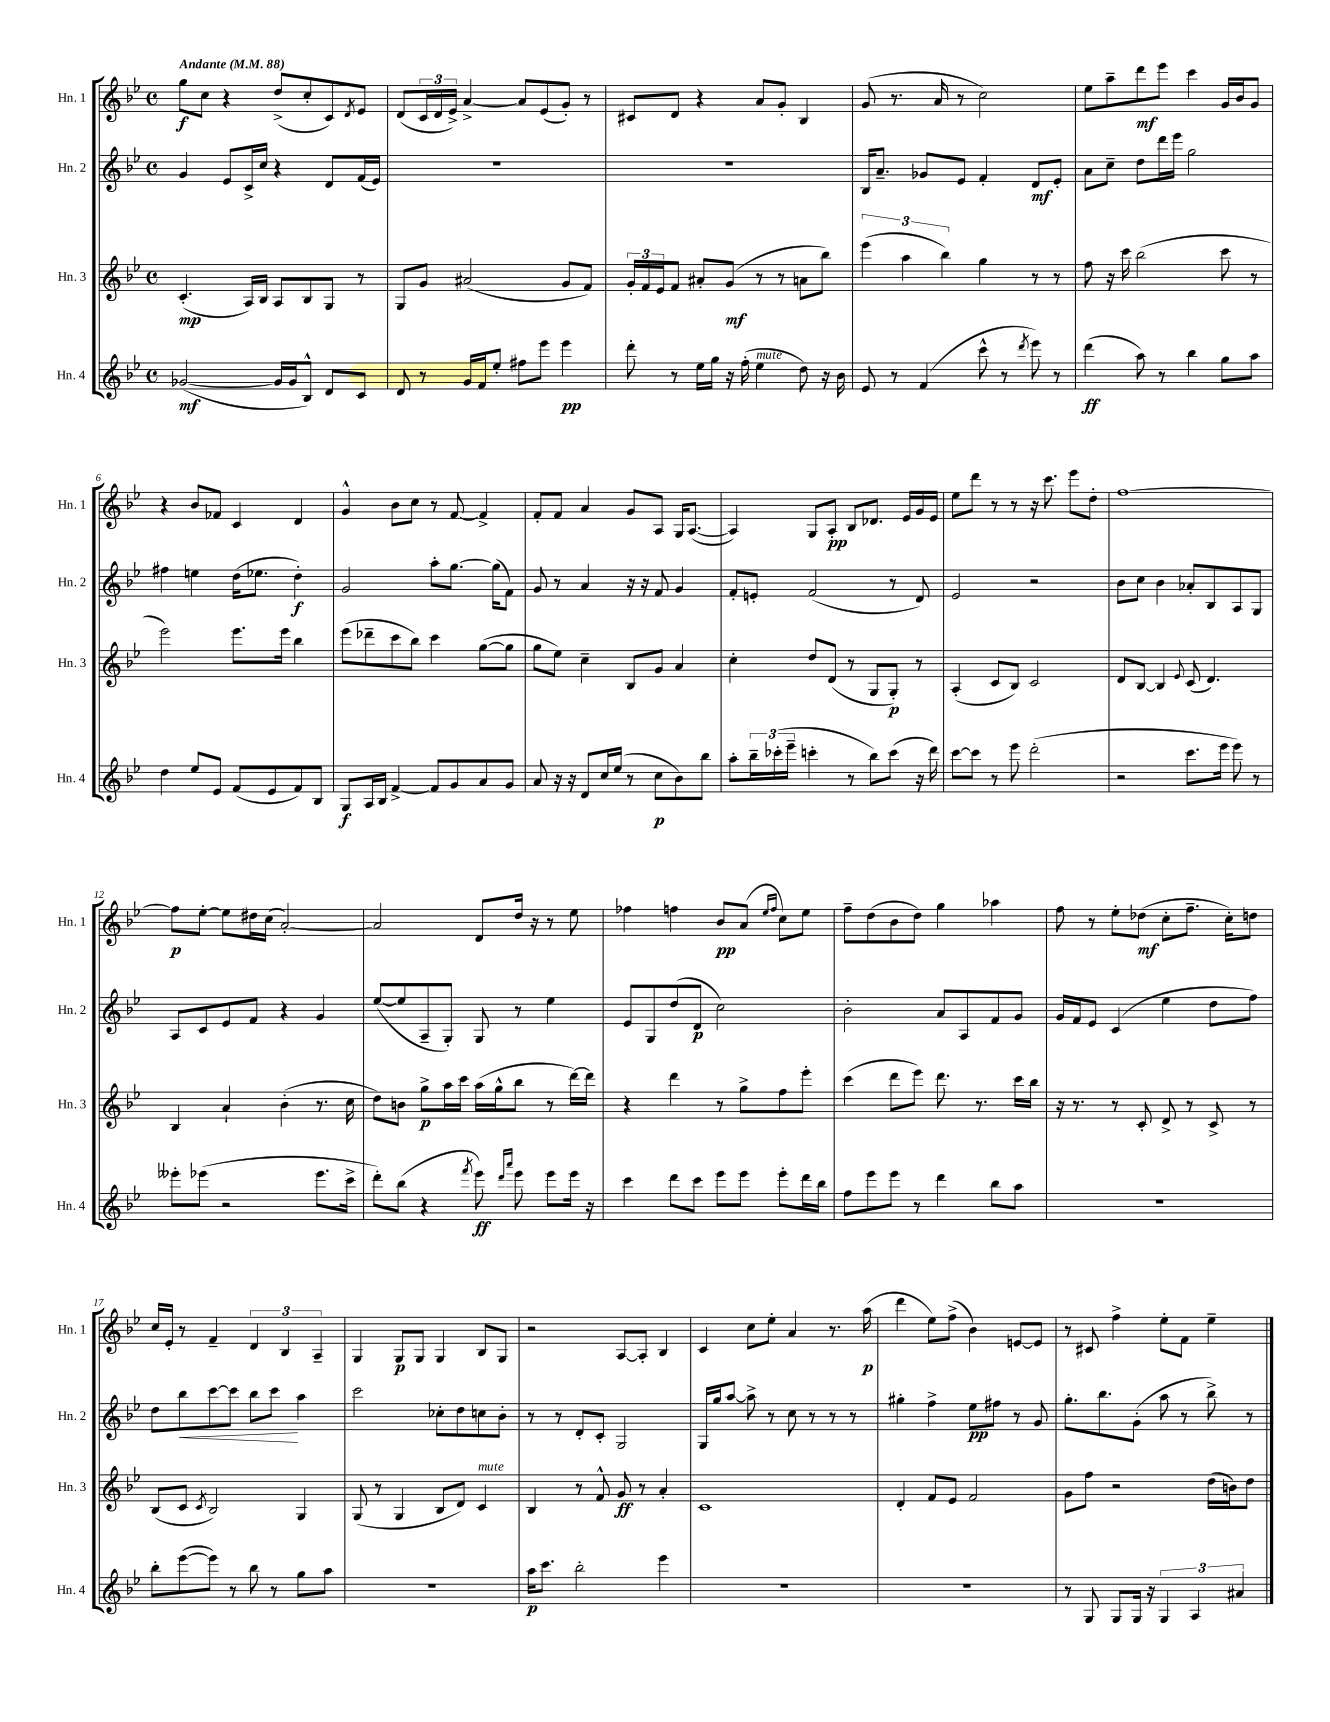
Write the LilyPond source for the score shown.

<<
\new StaffGroup <<
\new Staff = "s0" \with { instrumentName = "Hn. 1" shortInstrumentName = "Hn. 1" } {
    \clef treble \key bes \major \defaultTimeSignature \time 4/4 \tempo "Andante" 4 = 88
    g''8\f c''8 r4 d''8->( c''8-. c'8) \acciaccatura { d'8 } ees'8 |
    d'8( \tuplet 3/2 { c'16 d'16 ees'16->) } a'4~-> a'8 ees'8( g'8-.) r8 |
    cis'8 d'8 r4 a'8 g'8-. bes4 |
    g'8( r8. a'16 r8 c''2) |
    ees''8 a''8-- d'''8\mf ees'''8 c'''4 g'16 bes'16 g'8 |
    r4 bes'8 fes'8 c'4 d'4 |
    g'4-^ bes'8 c''8 r8 f'8~ f'4-> |
    f'8-. f'8 a'4 g'8 a8 g16 a8.~( |
    a4) g8 a8-.\pp bes8 des'8. ees'16 g'16 ees'16 |
    ees''8 d'''8 r8 r8 r16 c'''8. ees'''8 d''8-. |
    f''1~ |
    f''8\p ees''8~-. ees''8 dis''16 c''16( a'2~-.) |
    a'2 d'8 d''16 r16 r8 ees''8 |
    fes''4 f''4 bes'8\pp a'8( \grace { ees''16 f''16 } c''8) ees''8 |
    f''8-- d''8( bes'8 d''8) g''4 aes''4 |
    f''8 r8 ees''8-. des''8\mf( c''8-. f''8.-- c''16-.) d''8 |
    c''16 ees'16-. r8 f'4-- \tuplet 3/2 { d'4 bes4 a4-- } |
    g4 g8\p g8 g4 bes8 g8 |
    r2 a8~ a8-. bes4 |
    c'4 c''8 ees''8-. a'4 r8. a''16\p( |
    d'''4 ees''8) f''8->( bes'4) e'8~ e'8 |
    r8 cis'8 f''4-> ees''8-. f'8 ees''4-- \bar "|." |
}
\new Staff = "s1" \with { instrumentName = "Hn. 2" shortInstrumentName = "Hn. 2" } {
    \clef treble \key bes \major \defaultTimeSignature \time 4/4
    g'4 ees'8 c'16-> c''16 r4 d'8 f'16( ees'16) |
    R1 |
    R1 |
    bes16 a'8.-- ges'8 ees'8 f'4-. d'8\mf ees'8-. |
    a'8 c''8-- d''8 d'''16 ees'''16 g''2 |
    fis''4 e''4 d''16( ees''8. d''4-.\f) |
    g'2 a''8-. g''8.~ g''16( f'8) |
    g'8 r8 a'4 r16 r16 f'8 g'4 |
    f'8-. e'8-. f'2( r8 d'8) |
    ees'2 r2 |
    bes'8 c''8 bes'4 aes'8-. bes8 a8 g8 |
    a8 c'8 ees'8 f'8 r4 g'4 |
    ees''8~( ees''8 a8-- g8-.) g8 r8 ees''4 |
    ees'8 g8 d''8( d'8\p c''2) |
    bes'2-. a'8 a8 f'8 g'8 |
    g'16 f'16 ees'8 c'4( ees''4 d''8 f''8) |
    d''8 bes''8\< c'''8~ c'''8 bes''8 c'''8\! a''4 |
    c'''2 ces''8-. d''8 c''8 bes'8-. |
    r8 r8 d'8-. c'8-. g2 |
    g16 g''16 a''8~ a''8-> r8 c''8 r8 r8 r8 |
    gis''4-. f''4-> ees''8\pp fis''8 r8 g'8 |
    g''8.-. bes''8. g'8-.( a''8 r8 bes''8->) r8 \bar "|." |
}
\new Staff = "s2" \with { instrumentName = "Hn. 3" shortInstrumentName = "Hn. 3" } {
    \clef treble \key bes \major \defaultTimeSignature \time 4/4
    c'4.-.\mp( a16) bes16 a8 bes8 g8 r8 |
    g8 g'8 ais'2( g'8 f'8) |
    \tuplet 3/2 { g'16-. f'16 ees'16 } f'8 ais'8-. g'8\mf( r8 r8 a'8 bes''8) |
    \tuplet 3/2 { ees'''4( a''4 bes''4) } g''4 r8 r8 |
    f''8 r16 c'''16 bes''2( c'''8 r8 |
    ees'''2) ees'''8. ees'''16 bes''4 |
    ees'''8( des'''8-- c'''8 bes''8) c'''4 g''8~( g''8 |
    g''8 ees''8) c''4-- bes8 g'8 a'4 |
    c''4-. d''8 d'8( r8 g8 g8-.\p) r8 |
    a4-.( c'8 bes8) c'2 |
    d'8 bes8~ bes4 \appoggiatura { ees'8 } c'8( d'4.) |
    bes4 a'4-! bes'4-.( r8. c''16 |
    d''8) b'8 g''8->\p a''16 c'''16 a''16( g''16-^ bes''8 r8 d'''16~) d'''16 |
    r4 d'''4 r8 g''8-> f''8 ees'''8-. |
    c'''4( d'''8 ees'''8) d'''8. r8. c'''16 bes''16 |
    r16 r8. r8 c'8-. d'8-> r8 c'8-> r8 |
    bes8( c'8 \acciaccatura { c'8 } bes2) g4 |
    g8( r8 g4 bes8 d'8) c'4^\markup { \italic "mute" } |
    bes4 r8 f'8-^ g'8\ff r8 a'4-. |
    c'1 |
    d'4-. f'8 ees'8 f'2 |
    g'8 f''8 r2 d''16( b'16) d''8 \bar "|." |
}
\new Staff = "s3" \with { instrumentName = "Hn. 4" shortInstrumentName = "Hn. 4" } {
    \clef treble \key bes \major \defaultTimeSignature \time 4/4
    ges'2~\mf( ges'16 ges'16 bes8-^) d'8 c'8 |
    d'8 r8 g'16 f'16 ees''8-. fis''8 ees'''8 ees'''4\pp |
    d'''8-. r8 ees''16 g''16 r16 f''16-.( ees''4^\markup { \italic "mute" } d''8) r16 bes'16 |
    ees'8 r8 f'4( c'''8-^ r8 \acciaccatura { d'''8 } ees'''8) r8 |
    d'''4\ff( a''8) r8 bes''4 g''8 a''8 |
    d''4 ees''8 ees'8 f'8( ees'8 f'8) bes8 |
    g8\f a16 bes16 f'4~-> f'8 g'8 a'8 g'8 |
    a'8 r16 r16 d'8 c''16 ees''16( r8 c''8\p bes'8) bes''8 |
    a''8-. \tuplet 3/2 { bes''16-- ces'''16-.( ees'''16-- } c'''4-. r8 bes''8) c'''8( r16 d'''16) |
    c'''8~ c'''8 r8 ees'''8 d'''2-.( |
    r2 c'''8. ees'''16 ees'''8) r8 |
    eeses'''8-. ees'''8( r2 ees'''8. c'''16-> |
    d'''8-.) bes''8( r4 \acciaccatura { f'''8 } ees'''8\ff) \grace { d'''16 a'''16 } ees'''8 ees'''8 ees'''16 r16 |
    c'''4 d'''8 c'''8 ees'''8 ees'''8 ees'''8-. d'''16 bes''16 |
    f''8 ees'''8 ees'''8 r8 d'''4 bes''8 a''8 |
    R1 |
    bes''8-. ees'''8~( ees'''8) r8 bes''8 r8 g''8 a''8 |
    R1 |
    a''16\p c'''8. bes''2-. ees'''4 |
    R1 |
    R1 |
    r8 g8 g8 g16 r16 \tuplet 3/2 { g4 a4 ais'4 } \bar "|." |
}
>>
>>
